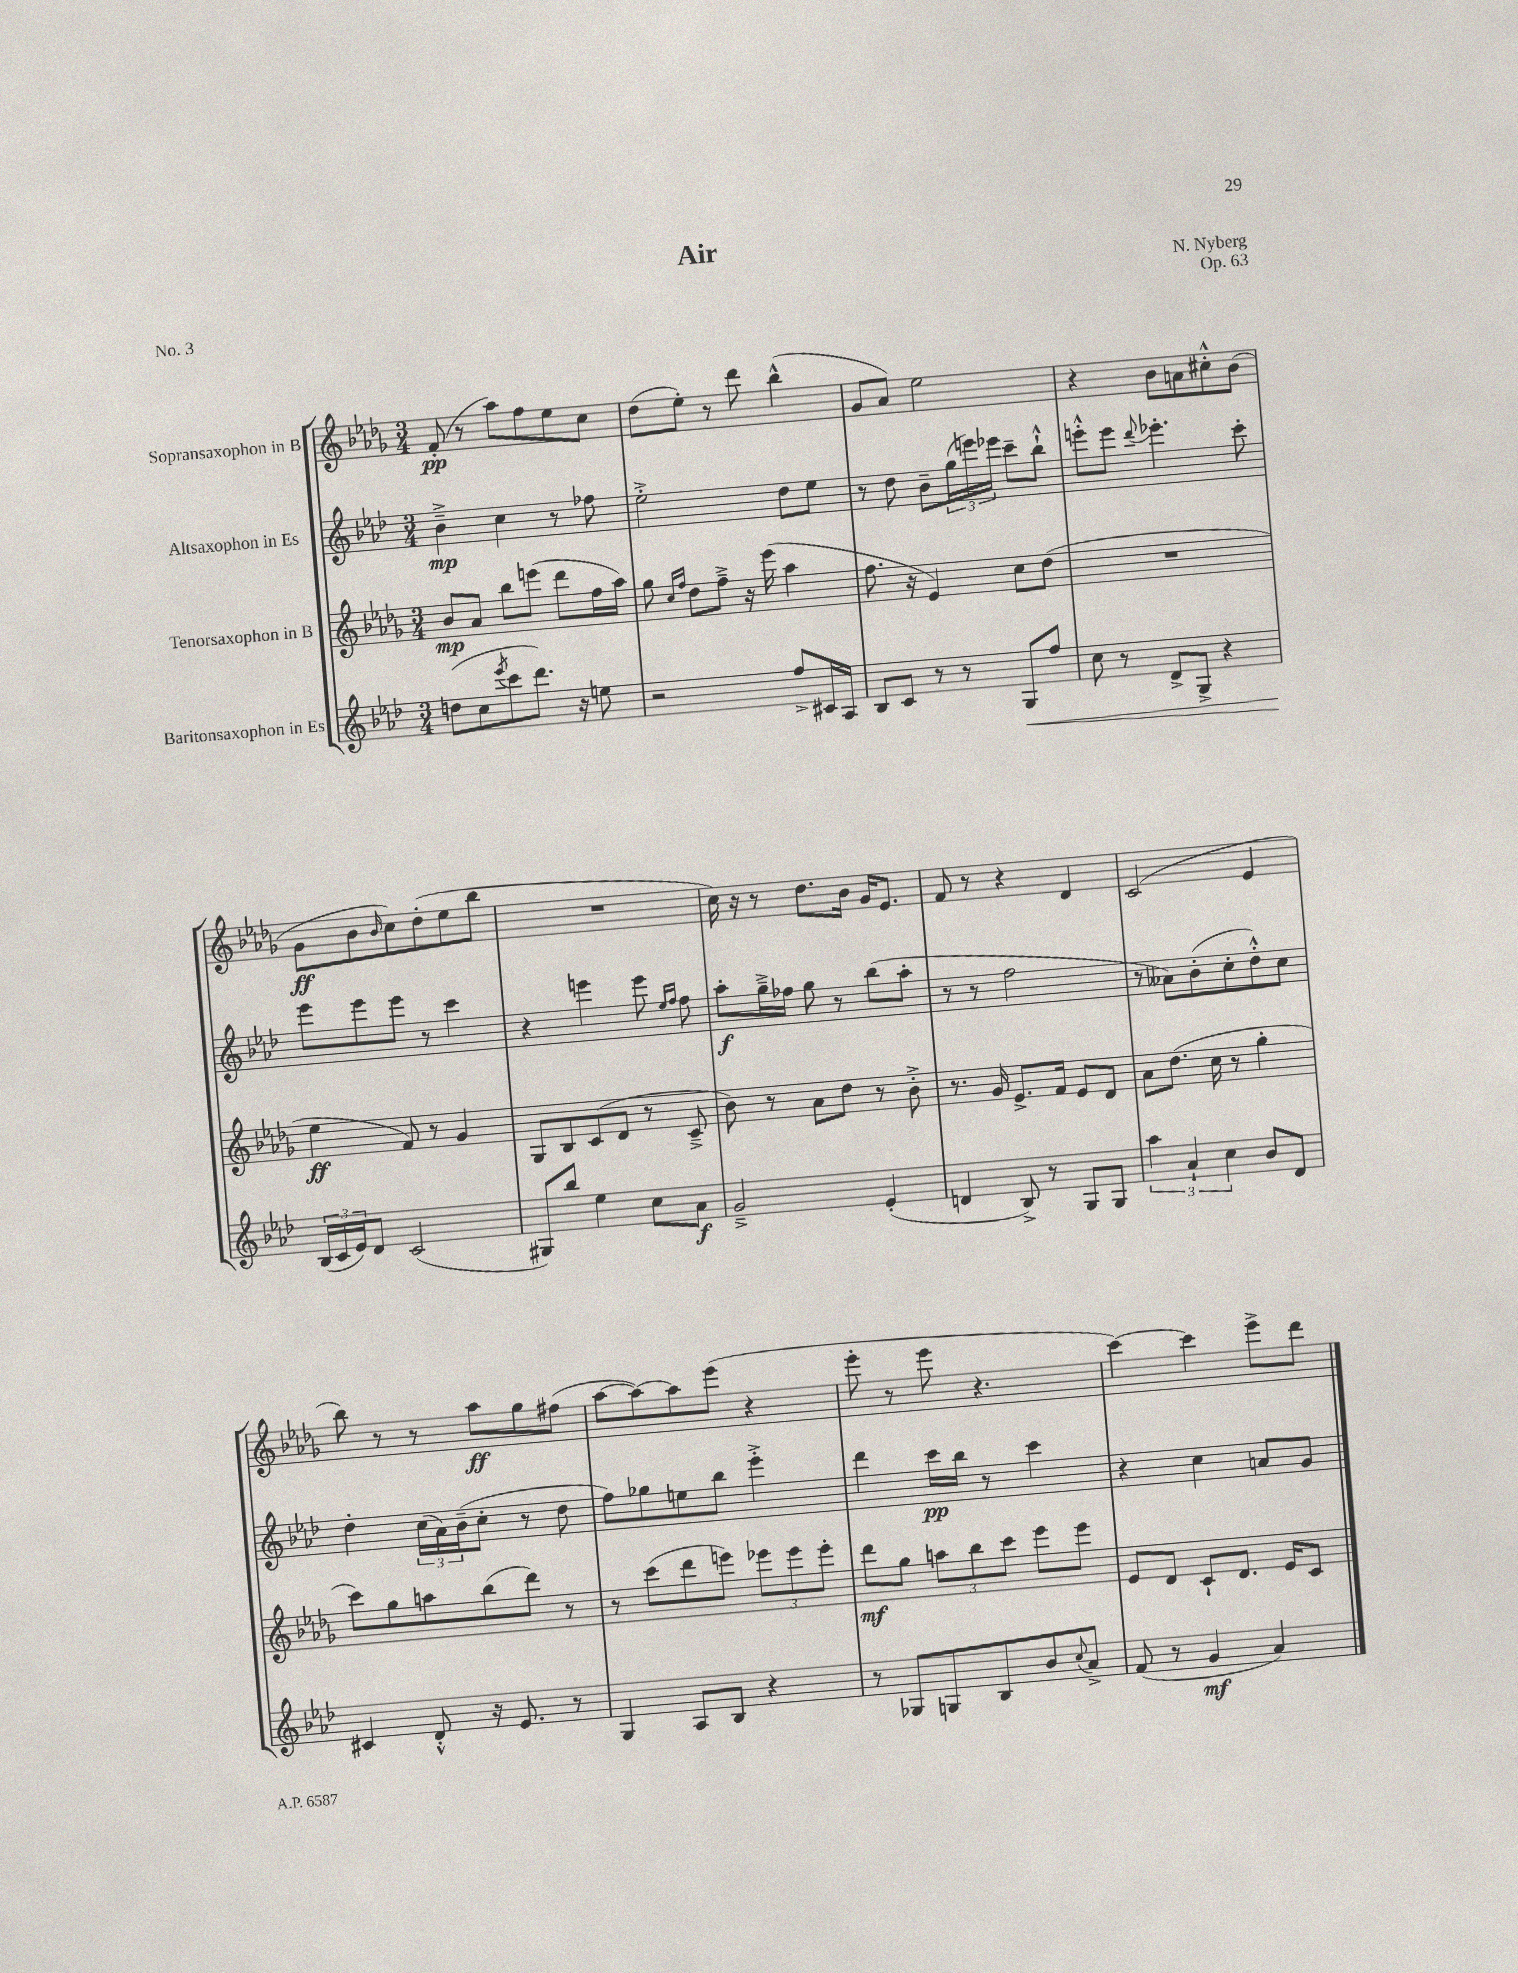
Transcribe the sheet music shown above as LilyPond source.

\header { title = "Air" composer = "N. Nyberg" opus = "Op. 63" piece = "No. 3" }
<<
\new StaffGroup <<
\new Staff = "s0" \with { instrumentName = "Sopransaxophon in B" } {
    \clef treble \key des \major \numericTimeSignature \time 3/4
    f'8-.\pp( r8 aes''8) f''8 ees''8 c''8 |
    des''8( ees''8-.) r8 des'''8 bes''4-^( |
    ges'8 aes'8) ees''2 |
    r4 bes'8 a'8 cis''8-.-^ bes'8( |
    ges'8\ff bes'8 \grace { bes'16 } c''8) des''8-.( ees''8 bes''8 |
    R2. |
    c''16) r16 r8 des''8. bes'16 ges'16 ees'8. |
    f'8 r8 r4 des'4 |
    c'2( ees'4 |
    bes''8) r8 r8 aes''8\ff ges''8 fis''8( |
    aes''8~ aes''8~) aes''8 ees'''8( r4 |
    ees'''8-. r8 ees'''8 r4. |
    c'''4~) c'''4 ees'''8-> des'''8 \bar "|." |
}
\new Staff = "s1" \with { instrumentName = "Altsaxophon in Es" } {
    \clef treble \key aes \major \numericTimeSignature \time 3/4
    bes'4--->\mp c''4 r8 fes''8 |
    ees''2-.-> des''8 ees''8 |
    r8 des''8 bes'8-- \tuplet 3/2 { g''16( e'''16) ees'''16 } c'''8-- bes''8-!-^ |
    e'''8-.-^ e'''8 \appoggiatura { des'''8 } ees'''4.-. c'''8-. |
    ees'''8 ees'''8 ees'''8 r8 c'''4 |
    r4 e'''4 e'''8 \grace { ees''16 f''16 } f''8 |
    aes''8-.\f g''16---> fes''16 g''8 r8 bes''8( aes''8-. |
    r8 r8 f''2 |
    r8 aeses'8) bes'8-.( c''8-. des''8-.-^) c''8 |
    des''4-. \tuplet 3/2 { c''16( aes'16) bes'16--( } c''8-. r8 des''8 |
    f''8) ges''8 e''8 bes''8 ees'''4-.-> |
    des'''4 c'''16\pp bes''16 r8 c'''4 |
    r4 c''4 a'8 g'8 \bar "|." |
}
\new Staff = "s2" \with { instrumentName = "Tenorsaxophon in B" } {
    \clef treble \key des \major \numericTimeSignature \time 3/4
    bes'8\mp aes'8 bes''8 e'''8( des'''8 f''16 aes''16) |
    ges''8 \grace { c''16 f''16 } des''8 f''8---> r16 ees'''16( aes''4 |
    f''8. r16 ees'4) c''8 des''8( |
    R2. |
    ees''4\ff f'8) r8 ges'4 |
    ges8 bes8 c'8( des'8 r8 c'8---> |
    bes'8) r8 aes'8 des''8 r8 bes'8-.-> |
    r8. ges'16 ees'8.-> f'16 ees'8 des'8 |
    aes'8 des''8.( c''16 r8 ges''4-. |
    c'''8) ges''8 a''8 bes''8( des'''8) r8 |
    r8 c'''8( des'''8 e'''8) \tuplet 3/2 { ees'''8 ees'''8 ees'''8-. } |
    des'''8\mf ges''8 \tuplet 3/2 { a''8 bes''8 c'''8 } ees'''8 ees'''8 |
    ees'8 des'8 c'8-! des'8. ees'16 c'8 \bar "|." |
}
\new Staff = "s3" \with { instrumentName = "Baritonsaxophon in Es" } {
    \clef treble \key aes \major \numericTimeSignature \time 3/4
    d''8( c''8 \acciaccatura { ees'''8 } c'''8 des'''8.) r16 e''8 |
    r2 f''8-> cis'16 aes16 |
    bes8 c'8 r8 r8 g8\< f''8 |
    c''8 r8 des'8-> g8-> r4 |
    \tuplet 3/2 { bes16\!( c'16 ees'16) } des'8 c'2( |
    gis8) bes''8 ees''4 c''8 aes'8\f |
    g'2---> ees'4-.( |
    d'4 bes8->) r8 g8 g8 |
    \tuplet 3/2 { aes''4 aes'4-! c''4 } bes'8 des'8 |
    cis'4 des'8-.-^ r16 ees'8. r8 |
    g4 aes8 bes8 r4 |
    r8 ges8 g8 bes8 bes'8 \appoggiatura { c''8 } aes'8-> |
    f'8( r8 g'4\mf aes'4) \bar "|." |
}
>>
>>
\layout { \context { \Score \remove "Bar_number_engraver" } }
